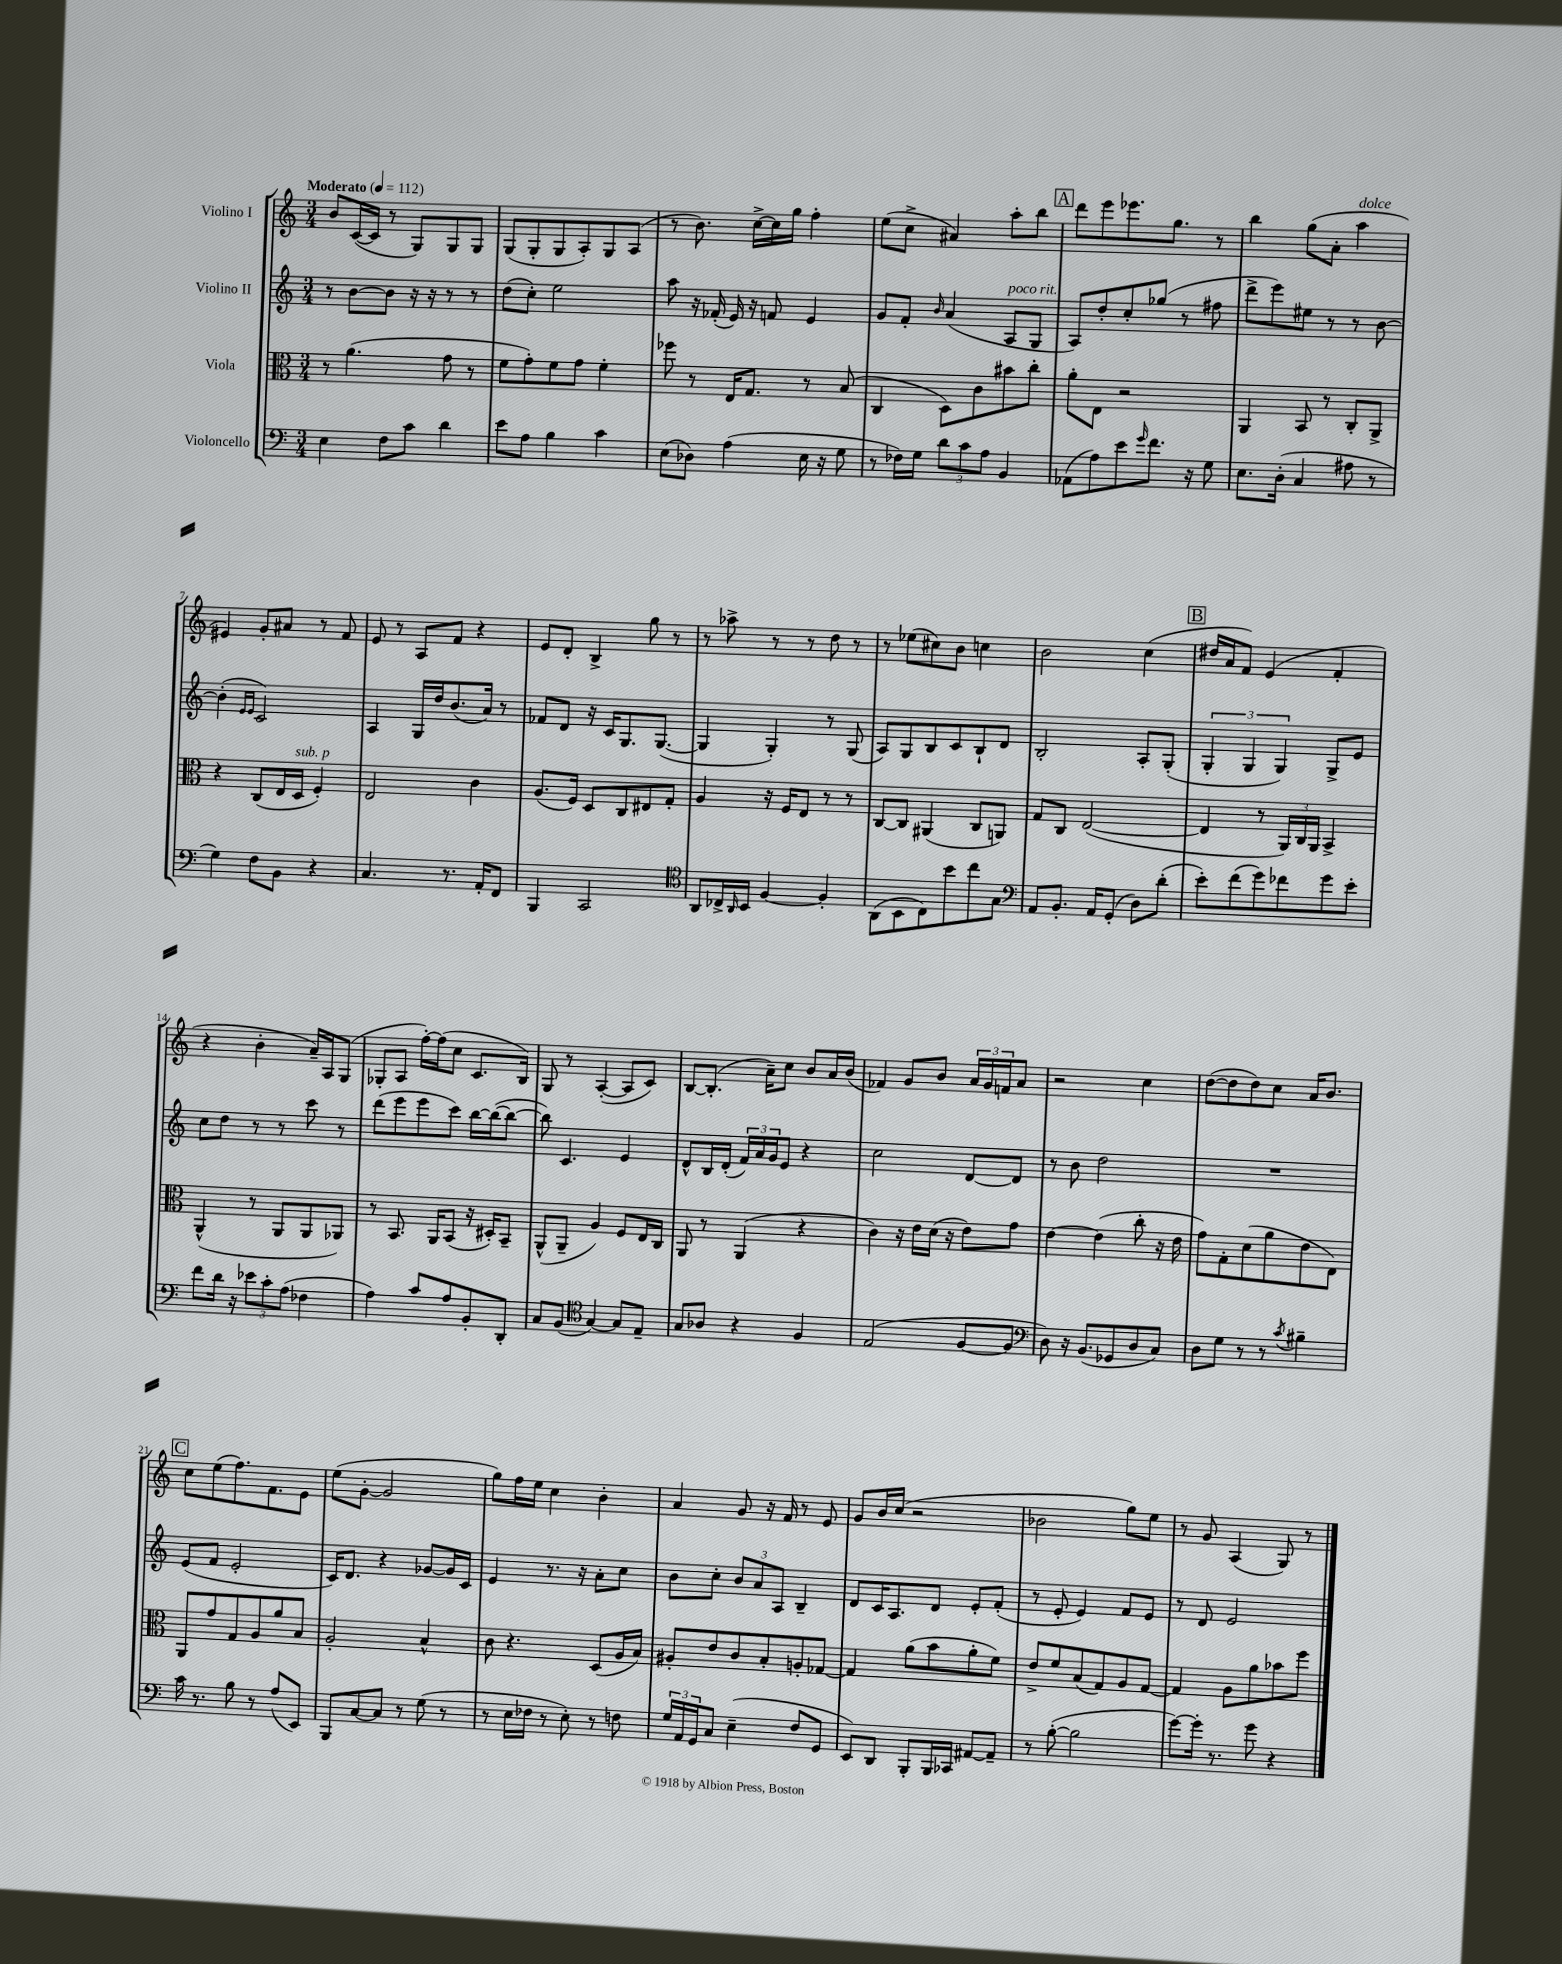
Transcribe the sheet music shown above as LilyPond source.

<<
\new StaffGroup <<
\new Staff = "s0" \with { instrumentName = "Violino I" } {
    \clef treble \key c \major \numericTimeSignature \time 3/4 \tempo "Moderato" 4 = 112
    b'8 c'16~( c'16 r8 g8) g8 g8 |
    g8( g8-. g8 a8-.) g8 a8( |
    r8 b'8.) c''16~-> c''16 g''16 f''4-. |
    e''8( c''8-> ais'4) a''8-. b''8 |
    \mark \markup { \box "A" } d'''8 e'''8 ees'''8. g''8. r8 |
    b''4 g''8( a'8-. a''4^\markup { \italic "dolce" } |
    eis'4) g'8-. ais'8 r8 f'8 |
    e'8 r8 a8 f'8 r4 |
    e'8 d'8-. b4-> g''8 r8 |
    r8 aes''8-> r8 r8 d''8 r8 |
    r8 ees''8( cis''8) b'8 c''4 |
    b'2 c''4( |
    \mark \markup { \box "B" } dis''16 a'16 f'8) e'4( f'4-. |
    r4 b'4-. a'16--) a16 g8( |
    ges8-. a8 f''16~-.) f''16( c''8 c'8. b16) |
    g8 r8 a4~-.( a8 c'8) |
    b8~ b8.-.( a'16--) c''8 b'8 a'16 b'16( |
    fes'4) g'8 b'8 \tuplet 3/2 { a'16 g'16 f'16 } a'8 |
    r2 c''4 |
    d''8~( d''8 d''8) c''8 a'16 b'8. |
    \mark \markup { \box "C" } c''8 e''8( f''8.) f'8. e'8 |
    e''8( g'8~-. g'2 |
    g''8) f''16 e''16 c''4 b'4-. |
    a'4 g'8 r16 f'16 r8 e'8 |
    g'8 b'16 c''16( r2 |
    bes'2 g''8) e''8 |
    r8 g'8 a4( g8) r8 \bar "|." |
}
\new Staff = "s1" \with { instrumentName = "Violino II" } {
    \clef treble \key c \major \numericTimeSignature \time 3/4
    r8 b'8~ b'8 r16 r16 r8 r8 |
    d''8( c''8-.) e''2 |
    a''8 r16 fes'16-.( e'16) r16 f'8 e'4 |
    g'8 f'8-. \grace { b'16 } a'4( a8^\markup { \italic "poco rit." } g8 |
    \mark \markup { \box "A" } a8) d''8-. c''8-. ges''8( r8 fis''8 |
    d'''8-> e'''8) eis''8 r8 r8 b'8~ |
    b'4-.( \grace { e'16 e'16 } c'2) |
    a4 g16 d''16 b'8.( a'16) r8 |
    fes'8 d'8 r16 c'16 g8. g8.~( |
    g4 g4-.) r8 g8( |
    a8) g8 b8 c'8 b8-! d'8 |
    b2-. a8-. g8-.( |
    \mark \markup { \box "B" } \tuplet 3/2 { g4-. g4 g4) } g8-> e'8 |
    c''8 d''8 r8 r8 c'''8 r8 |
    d'''8( e'''8 e'''8 c'''8) b''16~ b''16~( b''8~ |
    b''8) c'4. e'4 |
    d'8-^ b16 d'16-.( \tuplet 3/2 { f'16) a'16 g'16 } e'8 r4 |
    c''2 d'8~ d'8 |
    r8 b'8 d''2 |
    R2. |
    \mark \markup { \box "C" } e'8( f'8 e'2-. |
    c'16) d'8. r4 ges'8~ ges'16 c'16 |
    e'4 r8. r16 a'8-. c''8 |
    b'8 c''8-. \tuplet 3/2 { b'8 a'8 a8 } b4-- |
    d'8 c'16 a8. d'8 e'8-. f'8-.( |
    r8 e'8-. e'4) f'8 e'8 |
    r8 d'8 e'2 \bar "|." |
}
\new Staff = "s2" \with { instrumentName = "Viola" } {
    \clef alto \key c \major \numericTimeSignature \time 3/4
    r8 a'4.( g'8 r8 |
    f'8 g'8-.) f'8 g'8 f'4-. |
    fes''8 r8 e16 g8. r8 b8( |
    c4 d8) c'8 bis'8 c''8-. |
    \mark \markup { \box "A" } a'8-. e8 r2 |
    a,4 b,8 r8 c8-. a,8-> |
    r4 c8( e16 d16^\markup { \italic "sub. p" } f4-.) |
    e2 c'4 |
    a8.( f16) d8 c8 eis8 g8-. |
    a4 r16 f16 e8 r8 r8 |
    c8~ c8 ais,4( c8 a,8) |
    g8 c8 e2~( |
    \mark \markup { \box "B" } e4 r8 \tuplet 3/2 { a,16) c16 a,16 } b,4-> |
    a,4-^( r8 a,8 a,8 aes,8) |
    r8 b,8. a,16 b,8( r16 dis16-.) b,8-- |
    a,8-^( a,8-- a4) f8 e16 c16 |
    a,8 r8 a,4( r4 |
    c'4) r16 e'16 d'16( r16 e'8) g'8 |
    e'4~ e'4( c''8-. r16 e'16 |
    g'8) g8-. d'8( a'8 e'8 e8) |
    \mark \markup { \box "C" } a,8 g'8 g8 a8 a'8 b8 |
    a2-. b4-^ |
    c'8 r4. d8( a16 b16) |
    ais8-. e'8 c'8 b8-. a8-. ges8~ |
    ges4 a'8( b'8 a'8-. f'8) |
    e'8-> f'8 b8( g8) a8 g8~ |
    g4 a8 a'8 bes'8 f''8 \bar "|." |
}
\new Staff = "s3" \with { instrumentName = "Violoncello" } {
    \clef bass \key c \major \numericTimeSignature \time 3/4
    e4 f8 c'8 d'4 |
    e'8 a8 b4 c'4 |
    e8( des8) a4( e16 r16 g8 |
    r8 fes16) g16 \tuplet 3/2 { d'8 c'8 a8 } b,4 |
    \mark \markup { \box "A" } aes,8( a8) e'8 \grace { g'16 } f'8. r16 g8 |
    e8. d16-.( c4 ais8 r8 |
    g4) f8 b,8 r4 |
    c4. r8. a,16-. f,8 |
    b,,4 c,2 |
    \clef tenor a,8 ces16-> \grace { a,16 } b,16 f4~ f4-. |
    a,8( b,8 c8) b'8 c''8 g8 |
    \clef bass a,8 b,8.-. a,16 g,8-.( d8) d'8-.( |
    \mark \markup { \box "B" } e'8-.) f'8( g'8) fes'8 g'8 e'8-. |
    f'8 d'16 r16 \tuplet 3/2 { ees'8 c'8-. a8( } fes4 |
    a4) c'8 a8 b,8-. d,8-. |
    c8 b,8( \clef tenor g4~) g8 e8-- |
    g8 aes8 r4 f4 |
    e2( f8~ f8 |
    \clef bass d8) r16 b,8.( ges,8 d8 c8) |
    d8 g8 r8 r8 \acciaccatura { c'8 } bis4-- |
    \mark \markup { \box "C" } c'16 r8. b8 r8 a8( e,8) |
    b,,8 c8~ c8 r8 g8( r8 |
    r8 e16 fes16 r8 e8-.) r8 f8 |
    \tuplet 3/2 { g16 a,16 g,16 } c8 e4--( f8 g,8 |
    e,8) d,8 b,,8-. b,,16 ces,16 ais,8~ ais,8-- |
    r8 b8~-.( b2 |
    g'8~) g'16-. r8. g'8 r4 \bar "|." |
}
>>
>>
